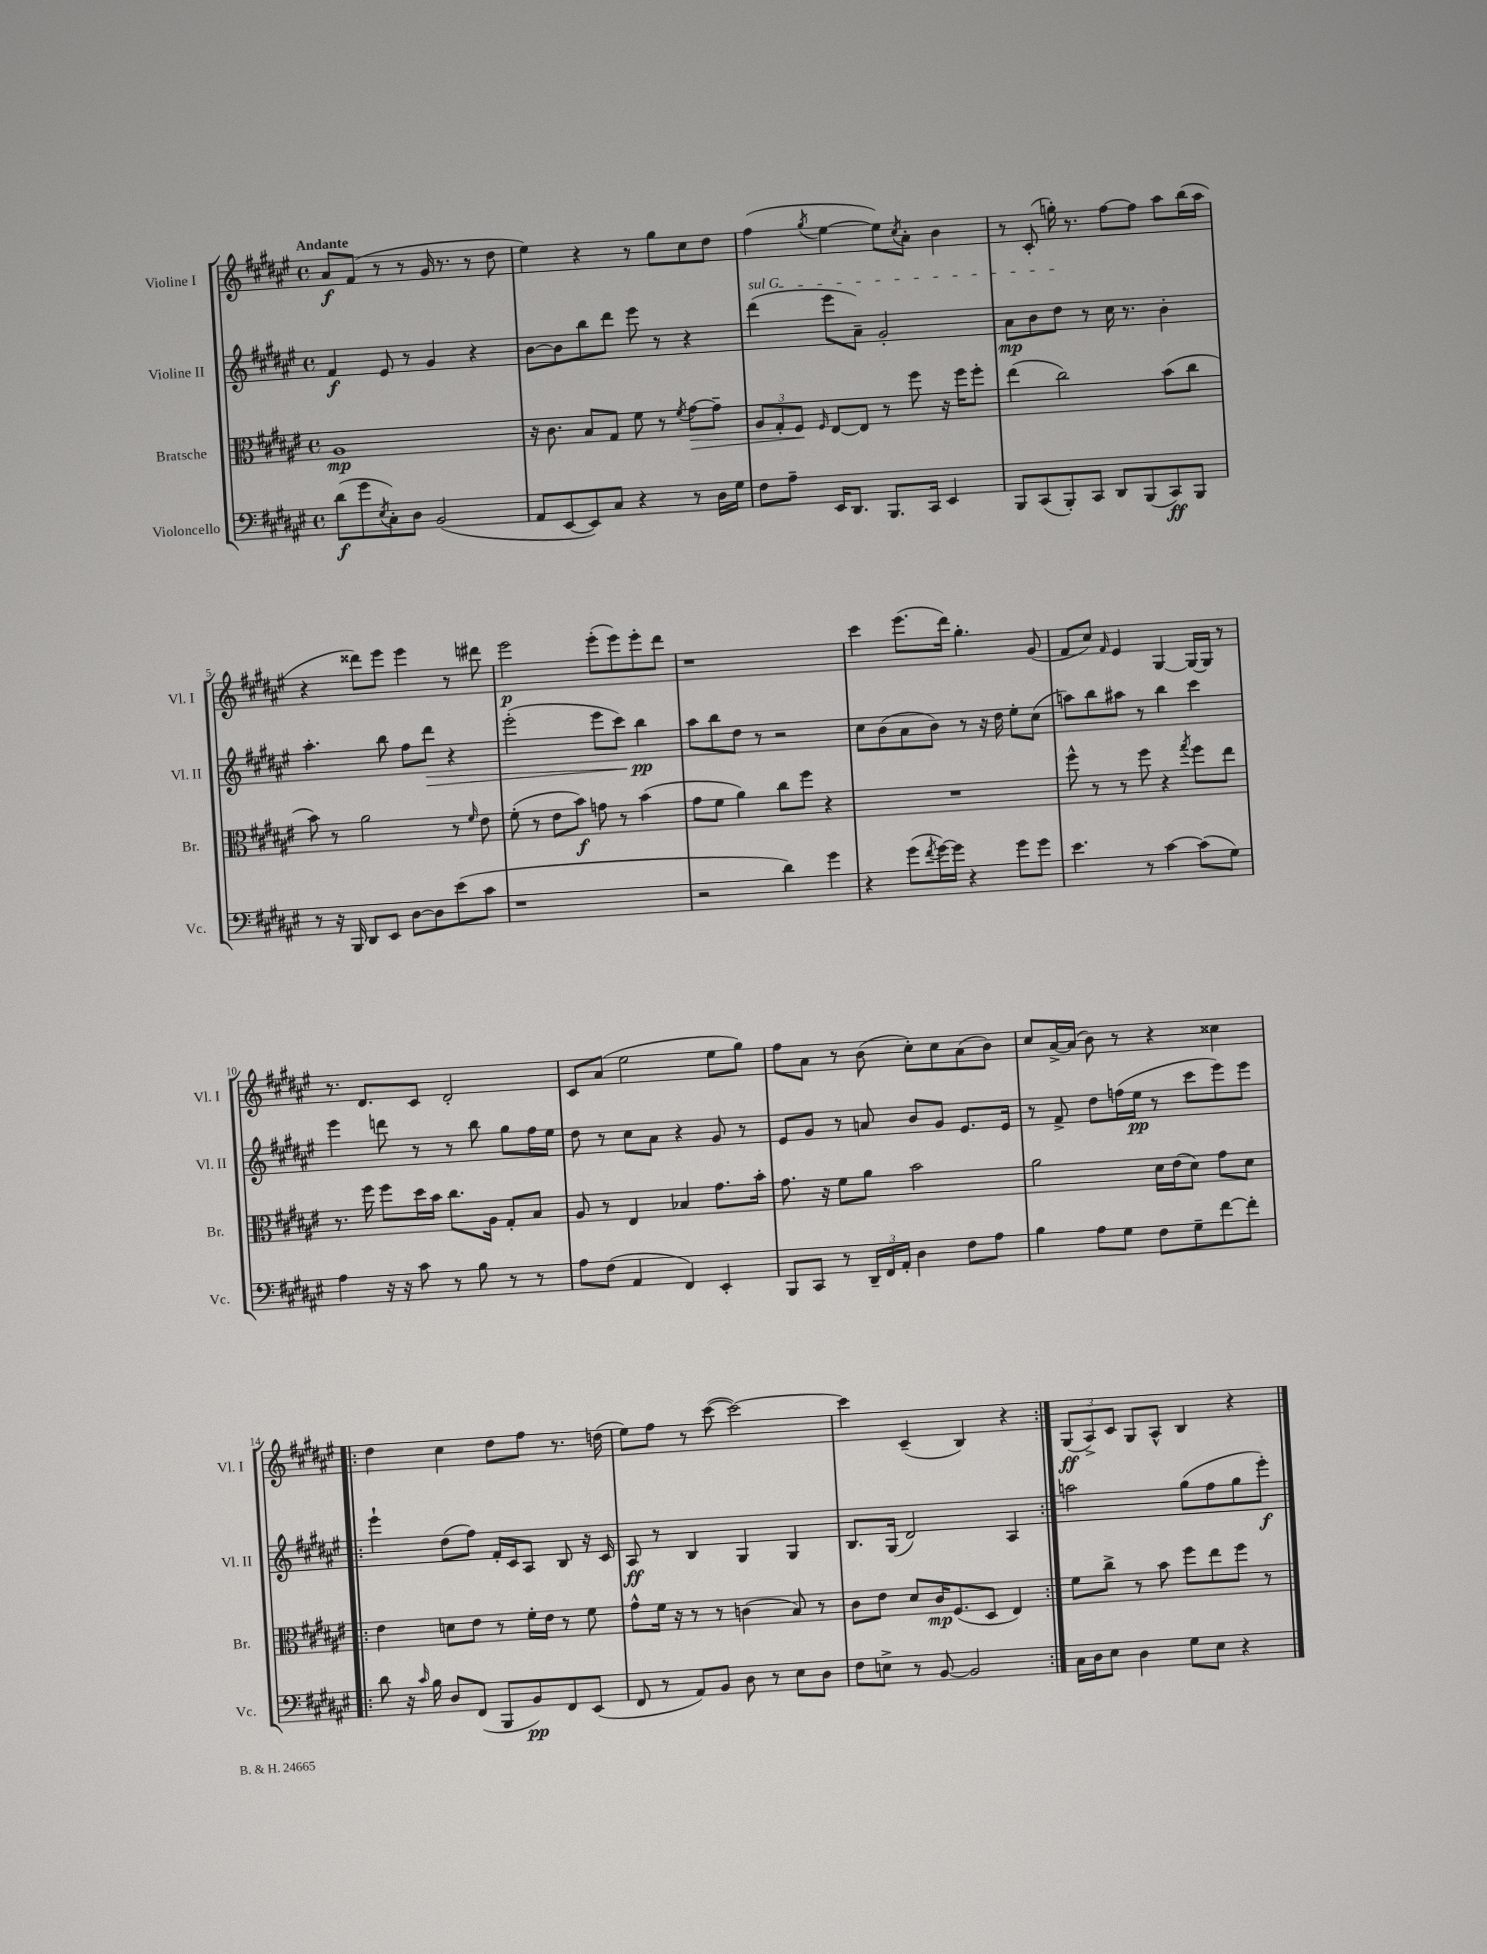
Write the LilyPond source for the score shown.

<<
\new StaffGroup <<
\new Staff = "s0" \with { instrumentName = "Violine I" shortInstrumentName = "Vl. I" } {
    \clef treble \key fis \major \defaultTimeSignature \time 4/4 \tempo "Andante"
    ais'8\f fis'8( r8 r8 gis'16 r8. r8 dis''8 |
    eis''4) r4 r8 gis''8 cis''8 dis''8 |
    fis''4( \acciaccatura { gis''8 } eis''4~ eis''8) \acciaccatura { cis''8 } ais'8-. b'4 |
    r8 cis'8-.( g''16-.) r8. fis''8~ fis''8 ais''8 b''16( ais''16 |
    r4 disis'''8) eis'''8 eis'''4 r8 dis'''8 |
    eis'''2\p eis'''8-.( eis'''8) eis'''8-. dis'''8 |
    r1 |
    cis'''4 eis'''8.( dis'''16) gis''4.-. gis'8( |
    fis'8 cis''8) \grace { fis'16 } eis'4 gis4~ gis16~ gis16 r8 |
    r8. dis'8. cis'8 dis'2-. |
    cis'8 ais'8( eis''2 eis''8 gis''8) |
    fis''8 ais'8 r8 b'8( cis''8-.) cis''8 ais'8( b'8) |
    cis''8 ais'16~-> ais'16( b'8) r8 r4 cisis''4 |
    \repeat volta 2 { dis''4 cis''4 dis''8 fis''8 r8. d''16( |
    eis''8) fis''8 r8 cis'''8~( cis'''2~) |
    cis'''4 cis'4--( b4) r4 | }
    \tuplet 3/2 { gis8\ff( ais8->) cis'8 } gis8 ais8-^ b4 r4 \bar "|." |
}
\new Staff = "s1" \with { instrumentName = "Violine II" shortInstrumentName = "Vl. II" } {
    \clef treble \key fis \major \defaultTimeSignature \time 4/4
    fis'4\f eis'8 r8 gis'4 r4 |
    b'8~ b'8 b''8 dis'''8 eis'''8 r8 r4 |
    \once \override TextSpanner.bound-details.left.text = \markup { \italic "sul G" } dis'''4\startTextSpan( eis'''8 ais'8--) gis'2-. |
    ais'8\mp b'8 dis''8\stopTextSpan r8 cis''16 r8. b'4-. |
    ais''4.-. b''8 fis''8 dis'''8\> r4 |
    eis'''2-.( eis'''8 cis'''8) b''4\pp\! |
    ais''8 b''8 dis''8 r8 r2 |
    cis''8 b'8( ais'8 b'8) r8 r16 dis''16 eis''8-. cis''8( |
    a''8) b''8 ais''8 r8 b''4 cis'''4 |
    eis'''4 d'''8 r8 r8 b''8 gis''8 fis''16 eis''16 |
    dis''8 r8 cis''8 ais'8 r4 gis'8 r8 |
    eis'8 gis'8 r8 a'8 b'8 gis'8 eis'8. eis'16 |
    r8 fis'8-> dis''8 f''16( eis''16\pp r8 cis'''8 eis'''8) eis'''8 |
    \repeat volta 2 { eis'''4-! dis''8( fis''8) fis'16-. cis'16 ais8 b8 r16 cis'16 |
    ais8\ff r8 b4 gis4 gis4 |
    b8. gis16( dis'2) ais4 | }
    a''2 gis''8( fis''8 gis''8 eis'''8-.\f) \bar "|." |
}
\new Staff = "s2" \with { instrumentName = "Bratsche" shortInstrumentName = "Br." } {
    \clef alto \key fis \major \defaultTimeSignature \time 4/4
    ais1\mp |
    r16 cis'8. b8 gis8 fis'8 r8 \acciaccatura { fis'8 } gis'8~\> gis'8-- |
    \tuplet 3/2 { ais8 gis8-. fis8\! } \grace { fis16 } eis8~ eis8 r8 fis''8 r16 fis''16 fis''8-. |
    eis''4( cis''2) b'8( cis''8 |
    b'8) r8 ais'2 r8 \grace { fis'16 } eis'8 |
    fis'8-.( r8 eis'8 b'8\f) g'8 r8 b'4( |
    gis'8 fis'8 ais'4) cis''8 fis''8 r4 |
    R1 |
    fis''8-^ r8 r8 fis''8 r4 \acciaccatura { gis''8 } fis''8 eis''8 |
    r8. fis''16 fis''8 dis''16 b'16 cis''8. ais16 gis8-. b8 |
    ais8 r8 eis4 bes4 gis'8. b'16-. |
    gis'8. r16 fis'8 ais'8 b'2 |
    ais'2 dis'16 eis'16( dis'8) gis'8 dis'8 |
    \repeat volta 2 { eis'4 d'8 eis'8 r8 fis'16-. eis'16 r8 fis'8 |
    gis'8-^ fis'16 r16 r8 r8 c'4( b8) r8 |
    cis'8 eis'8 dis'8 cis'16\mp fis8.( dis8 eis4) | }
    fis'8 cis''8-> r8 b'8 fis''8 eis''8 fis''8 r8 \bar "|." |
}
\new Staff = "s3" \with { instrumentName = "Violoncello" shortInstrumentName = "Vc." } {
    \clef bass \key fis \major \defaultTimeSignature \time 4/4
    dis'8\f( gis'8 \acciaccatura { eis8 } cis8-.) dis8 b,2( |
    ais,8 eis,8~ eis,8) cis8 r4 r8 dis16 gis16 |
    fis8 ais8-- eis,16 dis,8. b,,8. cis,16 eis,4 |
    b,,8 cis,8( b,,8-.) cis,8 dis,8 b,,8( cis,8\ff) b,,8 |
    r8 r16 b,,16 dis,8 eis,8 dis8~ dis8 eis'8( cis'8 |
    r1 |
    r2 dis'4) gis'4 |
    r4 gis'8( \acciaccatura { fis'8 } gis'16~) gis'16 r4 gis'8 gis'8 |
    eis'4. r8 cis'4~ cis'8( gis8) |
    ais4 r16 r16 cis'8 r8 b8 r8 r8 |
    ais8 fis8( ais,4 fis,4) eis,4-. |
    b,,8 cis,8 r8 \tuplet 3/2 { dis,16-- fis,16 ais,16-. } dis4 fis8 ais8 |
    b4 ais8 gis8 fis8 gis8-- fis'8~ fis'8-. |
    \repeat volta 2 { dis'8 r16 \grace { cis'16 } b16 dis8 fis,8( b,,8 b,8\pp) fis,8 eis,8( |
    fis,8 r8 ais,8) b,8 dis8 r8 eis8 dis8 |
    fis8 e8-> r8 b,8~ b,2 | }
    cis16 dis16 eis8 dis4 gis8 eis8 r4 \bar "|." |
}
>>
>>
